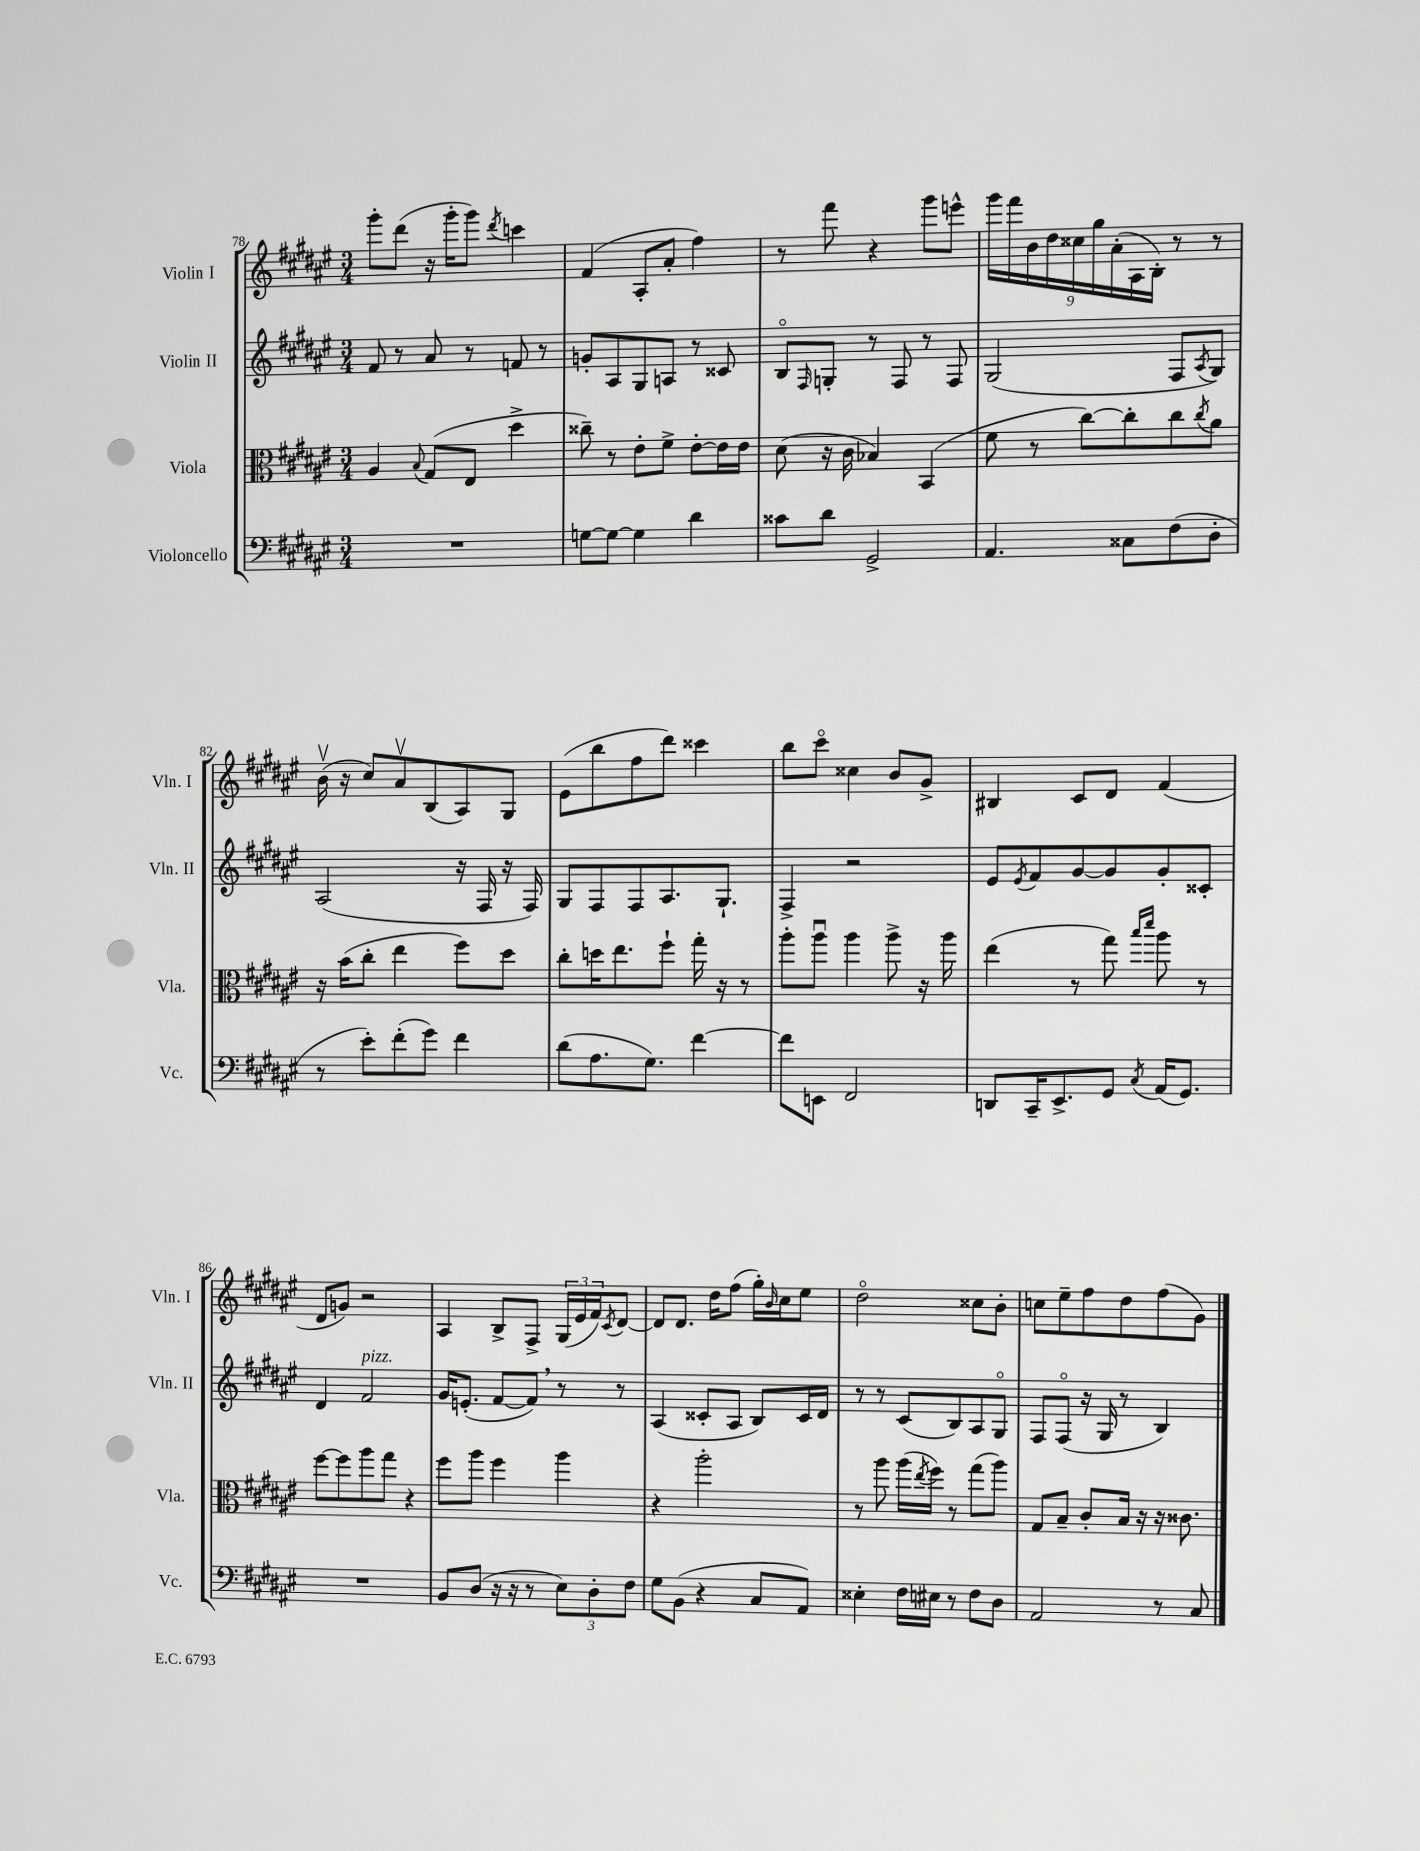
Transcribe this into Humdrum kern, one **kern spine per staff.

**kern	**kern	**kern	**kern
*staff4	*staff3	*staff2	*staff1
*clefF4	*clefC3	*clefG2	*clefG2
*k[f#c#g#d#a#e#]	*k[f#c#g#d#a#e#]	*k[f#c#g#d#a#e#]	*k[f#c#g#d#a#e#]
*M3/4	*M3/4	*M3/4	*M3/4
2.r	4A#	8f#	8ggg#'
.	.	8r	(8ddd#
.	8qqB	.	.
.	(8G#	8a#	16r
.	.	.	16ggg#'
.	8E#	8r	8ggg#)
.	.	.	8qddd#
.	4dd#^	8f	4ccc
.	.	8r	.
=	=	=	=
[8G	8cc##~)	8g'	(4f#
8G_	8r	8A#	.
4G]	8e#'	8G#	8A#'
.	8f#^	8A	8a#'
4d#	[8e#'	8r	4ff#)
.	16e#]	8c##	.
.	16e#	.	.
=	=	=	=
8c##	(8d#	8Bo	8r
.	.	16qqF#	.
8d#	16r	8G'	8fff#
.	16c#	.	.
2GG#^	4B-)	8r	4r
.	.	8F#	.
.	(4BB	8r	8ggg#
.	.	8F#	8eee^^
=	=	=	=
4.AA#	8f#	(2G#	18ggg#
.	.	.	18fff#
.	.	.	18b
.	8r	.	.
.	.	.	18dd#
.	.	.	18cc##
.	[8cc#)	.	.
.	.	.	18gg#
.	.	.	(18a#'
8C##	8cc#']	.	.
.	.	.	18A#
.	.	.	18B')
(8F#	8cc#	8F#	8r
.	8qcc#	8qA#	.
8D#'	8a#	8G#)	8r
=	=	=	=
8r	16r	(2A#	(16bv
.	(16b	.	16r
8e#')	8cc#'	.	8cc#)
(8f#'	4ee#	.	8a#v
8g#)	.	.	(8B
4f#	8ff#)	16r	8A#)
.	.	16F#	.
.	8dd#	16r	8G#
.	.	16F#)	.
=	=	=	=
(8d#	8cc#'	8G#	(8e#
8.A#	16dd	8F#	8bb
.	8.ee#	.	.
.	.	8F#	8ff#
8.G#)	.	.	.
.	8ff#`	8.A#	8ddd#)
[4f#	16gg#'	.	4ccc##
.	16r	8.G#`	.
.	8r	.	.
=	=	=	=
8f#]	8aa#'	4F#^	8bb
8EE	8aa#u	.	8ccc#o
2FF#	4aa#	2r	4cc##
.	8aa#^	.	8b
.	16r	.	8g#^
.	16aa#	.	.
=	=	=	=
8DD	(4ee#	8e#	4B#
.	.	8qe#	.
16CC#~	.	8f#	.
8.EE#^	.	.	.
.	8r	[8g#	8c#
8GG#	8gg#)	8g#]	8d#
.	16qqbb	.	.
8qC#	16qqddd#	.	.
(16AA#	8aa#	8g#'	(4f#
8.GG#)	.	.	.
.	8r	8c##'	.
=	=	=	=
2.r	[8ff#	4d#	8d#
.	8ff#]	.	8g)
.	8aa#	2f#	2r
.	8gg#	.	.
.	4r	.	.
=	=	=	=
8BB	8ff#	16g#	4A#
.	.	(8.e'	.
(8D#	8aa#	.	.
16r	4ff#	[8f#	8B^
16r	.	.	.
8r	.	8f#])	8F#^
12E#)	4aa#	8r	(24G#
.	.	.	24e#
12D#'	.	.	24f#)
.	.	.	8qc#
.	.	8r	[8d#
12F#	.	.	.
=	=	=	=
8G#	4r	(4A#	8d#]
(8BB	.	.	8.d#
4r	2aa#'	8c##'	.
.	.	.	16dd#
.	.	8A#	(8ff#
8C#	.	8B)	16gg#')
.	.	.	16qqb
.	.	.	16cc#
8AA#)	.	16c##	8ee#
.	.	16d#	.
=	=	=	=
4E##'	8r	8r	2dd#o
.	8aa#	8r	.
16F#	(16aa#	(8c#	.
.	8qee#	.	.
16E#	16ff#)	.	.
8r	8r	8B)	.
8F#	(8gg#	8A#	8cc##
8D#	8aa#)	8G#o	8b'
=	=	=	=
2AA#	8G#	8F#	8cc
.	8B~	(8F#o	8ee#~
.	8c#'	16r	8ff#
.	.	16G#	.
.	16B	8r	8dd#
.	16r	.	.
8r	16r	4B)	(8ff#
.	8.c##	.	.
8C#	.	.	8g#)
==	==	==	==
*-	*-	*-	*-
